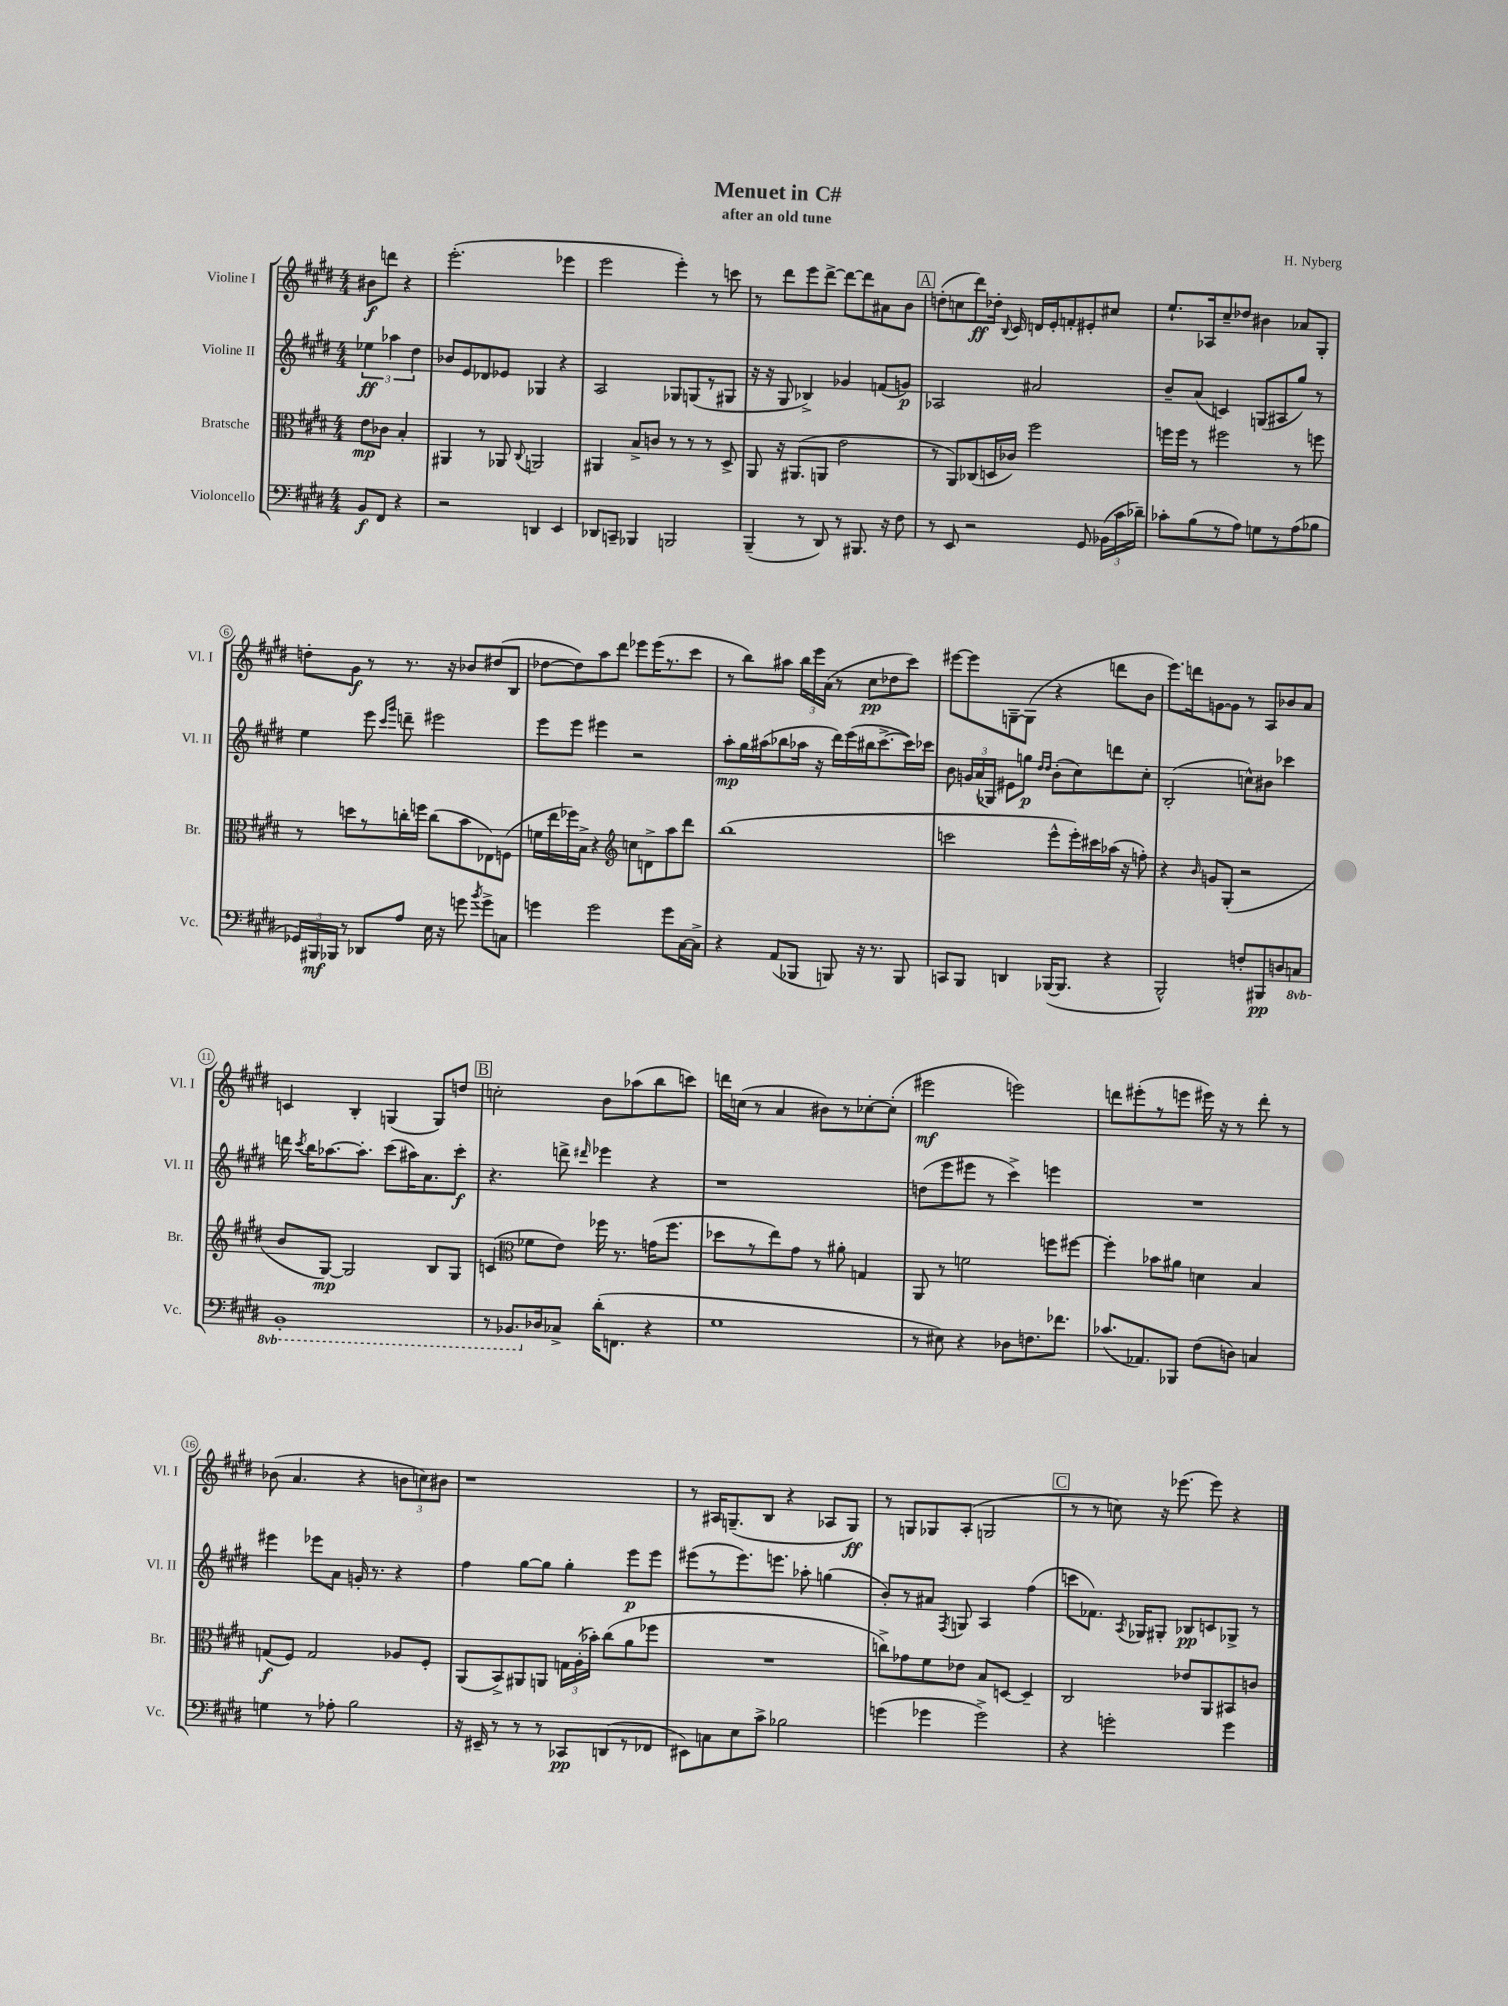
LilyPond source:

\header { title = "Menuet in C#" composer = "H. Nyberg" subtitle = "after an old tune" }
<<
\new StaffGroup <<
\new Staff = "s0" \with { instrumentName = "Violine I" shortInstrumentName = "Vl. I" } {
    \clef treble \key e \major \numericTimeSignature \time 4/4 \partial 2
    \autoBeamOff bis'8[\f d'''8] r4 |
    e'''2.-.( ees'''4 |
    e'''2 e'''4-.) r8 c'''8 |
    r8 dis'''8[ e'''8 dis'''8]~-> dis'''8[~ dis'''8 ais'8 b'8] |
    \mark \markup { \box "A" } d''8[-.( c''8 dis'''8\ff) des''16]-. \appoggiatura { b8 } cis'16 d'16[ e'16-. f'8-. eis'8-. cis''8] |
    e''8.[-! aes16 cis''8-- des''8] bis'4 aes'8[ gis8]-. |
    d''8[-. gis'8]\f r8 r8. r16 bes'8[ dis''8( b8] |
    des''8[~ des''8) a''8 dis'''8] ees'''8[ ees'''16( r8. cis'''8] |
    r8 b''8[) ais''8] \tuplet 3/2 { b''16[ e'''16 a'16]( } r8 cis''8[\pp des''8 cis'''8]) |
    eis'''8[~ eis'''8 g8~-- g8]( r4 d'''8[ b'8] |
    e'''8.[) d'''16 g'8~ g'8] r8 a8[ bes'8 a'8] |
    c'4 b4-. g4( g8[) d''8] |
    \mark \markup { \box "B" } c''2-. b'8[ aes''8( b''8 c'''8]) |
    d'''16[ c''16]( r8 a'4 bis'8[) r8 ces''8~-. ces''8]-.( |
    eis'''2\mf e'''2) |
    d'''8[ eis'''8-.( r8 e'''8] eis'''16) r16 r8 d'''8-. r8 |
    bes'8( a'4. r4 \tuplet 3/2 { b'8[ c''8) bis'8] } |
    r1 |
    r8 ais16[ g8.--( b8] r4 aes8[ g8]\ff) |
    r8 g8[ ges8 a8]-.( g2 |
    \mark \markup { \box "C" } r8 r8 c''8) r16 ees'''8.( ees'''8) r4 \bar "|." |
}
\new Staff = "s1" \with { instrumentName = "Violine II" shortInstrumentName = "Vl. II" } {
    \clef treble \key e \major \numericTimeSignature \time 4/4 \partial 2
    \autoBeamOff \tuplet 3/2 { ees''4\ff aes''4 dis''4 } |
    bes'8[ e'8 des'8 ees'8] ges4 r4 |
    a2 ges8[ g8( r8 gis8] |
    r16 r16 gis8 bes4->) ges'4 f'8[( g'8]\p) |
    \mark \markup { \box "A" } aes2 ais'2 |
    b'8[-- a'8]( c'4) g8[( ais8 gis''8]) r8 |
    e''4 e'''8 \grace { cis'''16[ gis'''16] } d'''8-- eis'''2 |
    e'''8[ e'''8] eis'''4 r2 |
    a''8[-.\mp gis''16 ais''16( bes''8 aes''16] r16 dis'''16[) e'''16( bis''16 cis'''8.~-> cis'''16) ces'''16] |
    b'8 \tuplet 3/2 { g'16[ a'16( ges16]) } eis'8[ g''8]\p \grace { dis''16[ dis''16] } b'8[-.( cis''8) d'''8 cis''8]-. |
    b2-.( c''8[-^) bis'8] ces'''4 |
    d'''16 \acciaccatura { cis'''8 } b''16[ aes''8.~ aes''8.]-. cis'''8[( ais''16) a'8. cis'''8]-.\f |
    \mark \markup { \box "B" } r4. d'''8-> \grace { dis'''16 } ees'''4 r4 |
    r1 |
    d''8[( e'''8 eis'''8] r8 cis'''4->) e'''4 |
    R1 |
    eis'''4 ees'''8[ a'8] g'16-. r8. r4 |
    fis''4 gis''8[~ gis''8] gis''4-. e'''8[\p e'''8] |
    eis'''8[( r8 eis'''8.) e'''8.] aes''8-. g''4( |
    b'8[-.) r8 ais'8] \acciaccatura { fis8 } g8 a4 fis''4( |
    \mark \markup { \box "C" } c'''8[ fes'8.]) \acciaccatura { a8 } ges16[ gis8]-. bes8[\pp c'8 ges8]-> r8 \bar "|." |
}
\new Staff = "s2" \with { instrumentName = "Bratsche" shortInstrumentName = "Br." } {
    \clef alto \key e \major \numericTimeSignature \time 4/4 \partial 2
    \autoBeamOff e'8[\mp ces'8] b4-. |
    ais,4 r8 aes,8 \appoggiatura { cis8 } a,2 |
    ais,4 b8[-> c'8] r8 r8 r8 dis8-> |
    a,8 r16 ais,8.[( a,8] e'2 |
    \mark \markup { \box "A" } r8 a,8[) ces8( d16 ces'16]) fis''2 |
    f''16[ f''16] r8 fis''2 r8 f''8 |
    r8 d''8[ r8 c''16-. f''16] c''8[( b'8 ees8) f8]( |
    f'16[ e''16 fes''16) b16]-> r4 \clef treble c''8[ d'8-> a''8 dis'''8] |
    b''1( |
    c'''2 e'''8[-^ e'''16-.) cis'''16 aes''16]( r16 f''8-.) |
    r4 \grace { b'16 } g'8[ gis8]-.( r2 |
    b'8[ gis8]~\mp) gis2 b8[ gis8] |
    \mark \markup { \box "B" } c'4( \clef alto fes'8[ e'8]) fes''16 r8. g'16[( fes''8.] |
    des''8[ r8 e''8) gis'8] r8 ais'8-. g4 |
    a,8 r8 f'2 f''8[ fis''8]~ |
    fis''4-. bes'8[ ais'8] d'4 b4 |
    g8[\f( fis8]) g2 aes8[ fis8]-. |
    a,8[( b,8->) ais,8 a,8] \tuplet 3/2 { g16[ a16-.( bes'16]-.) } cis''8[( a'8 fes''8] |
    R1 |
    c''8[->) ges'8 fis'8 ees'8] b8[ d8]~ d4-- |
    \mark \markup { \box "C" } cis2 ees'8[ a,8 bis,8 c'8] \bar "|." |
}
\new Staff = "s3" \with { instrumentName = "Violoncello" shortInstrumentName = "Vc." } {
    \clef bass \key e \major \numericTimeSignature \time 4/4 \set Staff.ottavationMarkups = #ottavation-simple-ordinals \partial 2
    \autoBeamOff b,8[\f fis,8] r4 |
    r2 d,4 e,4 |
    des,8[ c,8]-- bes,,4 b,,2 |
    b,,4--( r8 dis,8) r8 bis,,8. r16 fis8 |
    \mark \markup { \box "A" } r8 e,8 r2 gis,8 \tuplet 3/2 { bes,16[( cis'16 des'16]--) } |
    ces'8[-. b8( r8 a8]) g8[ r8 a8( bes8] |
    \tuplet 3/2 { ges,16[) bis,,16\mf bes,,16] } r8 des,8[ a8] e16 r16 g'8 \acciaccatura { b'8 } g'8[-> c8] |
    g'4 g'2 g'8[ cis16~ cis16]-> |
    r4 a,8[( bes,,8] b,,8) r16 r8. b,,8 |
    c,8[ b,,8] d,4 bes,,16[~( bes,,8.] r4 |
    b,,2-^) f8[-. bis,,8\pp d8 \ottava #-1 c,8] |
    b,,1-. |
    \mark \markup { \box "B" } r8 bes,,8.[ \ottava #0 des16 ces8]-> dis'16[-.( f,8.] r4 |
    gis1 |
    r8 eis8) r4 des8[ f8. fes'8.] |
    ces'8.[( aes,8.) bes,,8] fis8[( d8]) c4 |
    g4 r8 aes8-. b2 |
    r16 eis,16-- r8 r8 r8 ces,8[\pp d,8( r8 fes,8] |
    eis,8[) c8 e8 cis'8]-> bes2 |
    g'4( ges'4 ges'2->) |
    \mark \markup { \box "C" } r4 g'2-. g'4 \bar "|." |
}
>>
>>
\layout { \context { \Score \override BarNumber.stencil = #(make-stencil-circler 0.1 0.3 ly:text-interface::print) } }
